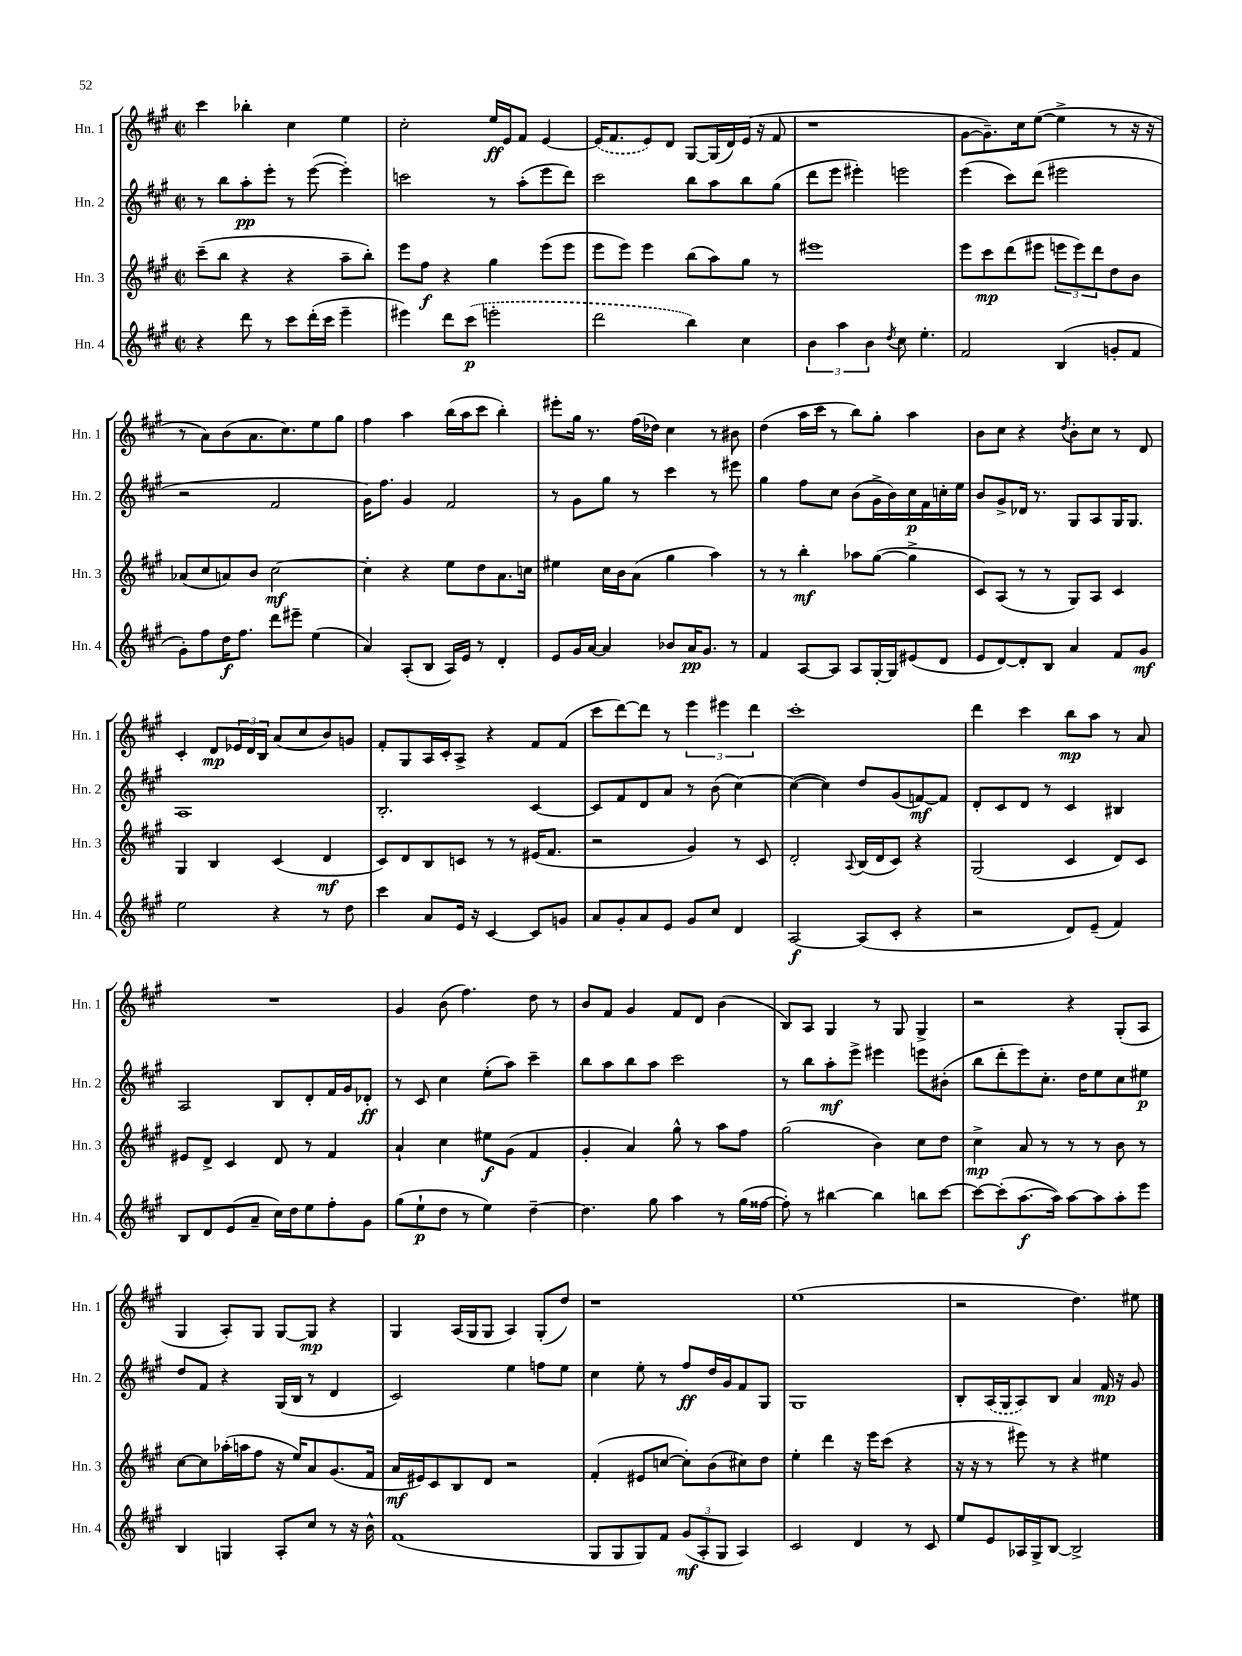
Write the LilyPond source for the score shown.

<<
\new StaffGroup <<
\new Staff = "s0" \with { instrumentName = "Hn. 1" shortInstrumentName = "Hn. 1" } {
    \clef treble \key a \major \defaultTimeSignature \time 2/2
    cis'''4 bes''4-. cis''4 e''4 |
    cis''2-. e''16\ff e'16 fis'8 e'4~ |
    \once \slurDashed e'16( fis'8. e'8) d'8 gis8~ gis16( d'16) e'16( r16 fis'8 |
    r1 |
    gis'8~ gis'8.--) cis''16 e''8~( e''4-> r8 r16 r16 |
    r8 a'8) b'8( a'8. cis''8.) e''8 gis''8 |
    fis''4 a''4 b''16( a''16 cis'''8 b''4-.) |
    eis'''8-. gis''16 r8. fis''16( des''16) cis''4 r8 bis'8 |
    d''4( a''16 cis'''16 r8 b''8) gis''8-. a''4 |
    b'8 cis''8 r4 \acciaccatura { d''8 } b'8-. cis''8 r8 d'8 |
    cis'4-. d'8\mp \tuplet 3/2 { ees'16 d'16 b16 } a'8( cis''8 b'8) g'8 |
    fis'8-. gis8 a16 cis'16-. a8-> r4 fis'8 fis'8( |
    cis'''8 d'''8~) d'''8 r8 \tuplet 3/2 { e'''4 eis'''4 d'''4 } |
    cis'''1-. |
    d'''4 cis'''4 b''8\mp a''8 r8 a'8 |
    R1 |
    gis'4 b'8( fis''4.) d''8 r8 |
    b'8 fis'8 gis'4 fis'8 d'8 b'4( |
    b8) a8 gis4 r8 gis8 gis4-> |
    r2 r4 gis8-.( a8 |
    gis4 a8-.) gis8 gis8~ gis8\mp r4 |
    gis4 a16( gis16 gis8 a4) gis8-.( d''8) |
    r1 |
    e''1( |
    r2 d''4.) eis''8 \bar "|." |
}
\new Staff = "s1" \with { instrumentName = "Hn. 2" shortInstrumentName = "Hn. 2" } {
    \clef treble \key a \major \defaultTimeSignature \time 2/2
    r8 b''8 a''8-.\pp e'''8-. r8 e'''8~( e'''4-.) |
    c'''2 r8 a''8-.( e'''8 d'''8) |
    cis'''2 b''8 a''8 b''8 gis''8( |
    d'''8 e'''8 eis'''4-.) e'''2 |
    e'''4( cis'''8) d'''8( eis'''2 |
    r2 fis'2 |
    gis'16) fis''8. gis'4 fis'2 |
    r8 gis'8 gis''8 r8 cis'''4 r8 eis'''8 |
    gis''4 fis''8 cis''8 b'8( gis'16-> b'16) cis''16\p fis'16 c''16-. e''16 |
    b'8 gis'8-> des'16 r8. gis8 a8 gis16 gis8. |
    a1 |
    b2.-. cis'4~ |
    cis'8 fis'8 d'8 a'8 r8 b'8( cis''4~) |
    cis''4~( cis''4) d''8 gis'8( f'8~\mf) f'8 |
    d'8-. cis'8 d'8 r8 cis'4 bis4 |
    a2 b8 d'8-. fis'16 gis'16 des'8-.\ff |
    r8 cis'8 cis''4 e''8-.( a''8) cis'''4-- |
    b''8 a''8 b''8 a''8 cis'''2 |
    r8 b''8 a''8-.\mf e'''8-> eis'''4 e'''8 bis'8-.( |
    b''8 d'''8-. e'''8) cis''8.-. d''16 e''8 cis''8 eis''8\p |
    d''8 fis'8 r4 gis16( b16 r8 d'4 |
    cis'2) e''4 f''8 e''8 |
    cis''4 e''8-. r8 fis''8\ff d''16 gis'16 fis'8 gis8 |
    gis1 |
    b8-. \once \slurDashed a16( gis16 a8) b8 a'4 fis'16\mp r16 gis'8 \bar "|." |
}
\new Staff = "s2" \with { instrumentName = "Hn. 3" shortInstrumentName = "Hn. 3" } {
    \clef treble \key a \major \defaultTimeSignature \time 2/2
    cis'''8--( b''8 r4 r4 a''8-- b''8-.) |
    e'''8 fis''8\f r4 gis''4 e'''8( e'''8 |
    e'''8 e'''8) e'''4 b''8( a''8) gis''8 r8 |
    eis'''1 |
    e'''8 cis'''8\mp d'''8( eis'''8 \tuplet 3/2 { e'''8 e'''8) d'''8 } d''8 b'8 |
    aes'8( cis''8 a'8) b'8 cis''2~\mf |
    cis''4-. r4 e''8 d''8 a'8. c''16 |
    eis''4 cis''16 b'16 a'8( gis''4 a''4) |
    r8 r8 b''4-.\mf aes''8 gis''8~( gis''4-> |
    cis'8) a8( r8 r8 gis8) a8 cis'4 |
    gis4 b4 cis'4( d'4\mf |
    cis'8) d'8 b8 c'8 r8 r8 eis'16( fis'8. |
    r2 gis'4) r8 cis'8 |
    d'2-. \appoggiatura { a8 } b16( d'16 cis'8) r4 |
    gis2( cis'4 d'8) cis'8 |
    eis'8 d'8-> cis'4 d'8 r8 fis'4 |
    a'4-! cis''4 eis''8\f gis'8( fis'4 |
    gis'4-. a'4) gis''8-^ r8 a''8 fis''8 |
    gis''2( b'4) cis''8 d''8 |
    cis''4->\mp a'8 r8 r8 r8 b'8 r8 |
    cis''8~ cis''8 aes''16-.( a''16 fis''8 r16 e''16) a'8 gis'8.( fis'16 |
    a'16\mf eis'16) cis'8 b8 d'8 r2 |
    fis'4-.( eis'8 c''8~ c''8-.) b'8( cis''8) d''8 |
    e''4-. d'''4 r16 e'''16 cis'''8( r4 |
    r16 r16 r8 eis'''8) r8 r4 eis''4 \bar "|." |
}
\new Staff = "s3" \with { instrumentName = "Hn. 4" shortInstrumentName = "Hn. 4" } {
    \clef treble \key a \major \defaultTimeSignature \time 2/2
    r4 d'''8 r8 cis'''8 d'''16-.( cis'''16 e'''4-- |
    eis'''4) d'''8 \once \slurDashed cis'''8\p( e'''2-. |
    d'''2 b''4) cis''4 |
    \tuplet 3/2 { b'4 a''4 b'4 } \acciaccatura { d''8 } cis''8 e''4.-. |
    fis'2 b4( g'8-. fis'8 |
    gis'8-.) fis''8 d''16\f fis''8. d'''8 eis'''8-- e''4( |
    a'4) a8-.( b8 a16) e'16 r8 d'4-. |
    e'8 gis'16 a'16~ a'4 bes'8 a'16\pp gis'8. r8 |
    fis'4 a8~ a8 a8 gis16~-. gis16 eis'8( d'8 |
    e'8 d'8~) d'8-. b8 a'4 fis'8 gis'8\mf |
    e''2 r4 r8 d''8 |
    cis'''4 a'8 e'16 r16 cis'4~ cis'8 g'8 |
    a'8 gis'8-. a'8 e'8 gis'8 cis''8 d'4 |
    a2~\f a8( cis'8-. r4 |
    r2 d'8) e'8--( fis'4) |
    b8 d'8 e'8( a'8-- cis''16) d''16 e''8 fis''8-. gis'8 |
    gis''8( e''8-!\p d''8 r8 e''4) d''4~-- |
    d''4. gis''8 a''4 r8 gis''16( fisis''16~ |
    fisis''8-.) r8 bis''4~ bis''4 b''8 cis'''8~ |
    cis'''8~ cis'''8-.( a''8.~\f a''16) a''8~ a''8 a''8-. e'''8 |
    b4 g4 a8-. cis''8 r8 r16 b'16-^ |
    fis'1( |
    gis8 gis8 gis8) fis'8 \tuplet 3/2 { gis'8\mf( a8-. gis8 } a4) |
    cis'2 d'4 r8 cis'8 |
    e''8 e'8 aes16 gis16-> b8~ b2-> \bar "|." |
}
>>
>>
\layout { \context { \Score \remove "Bar_number_engraver" } }
